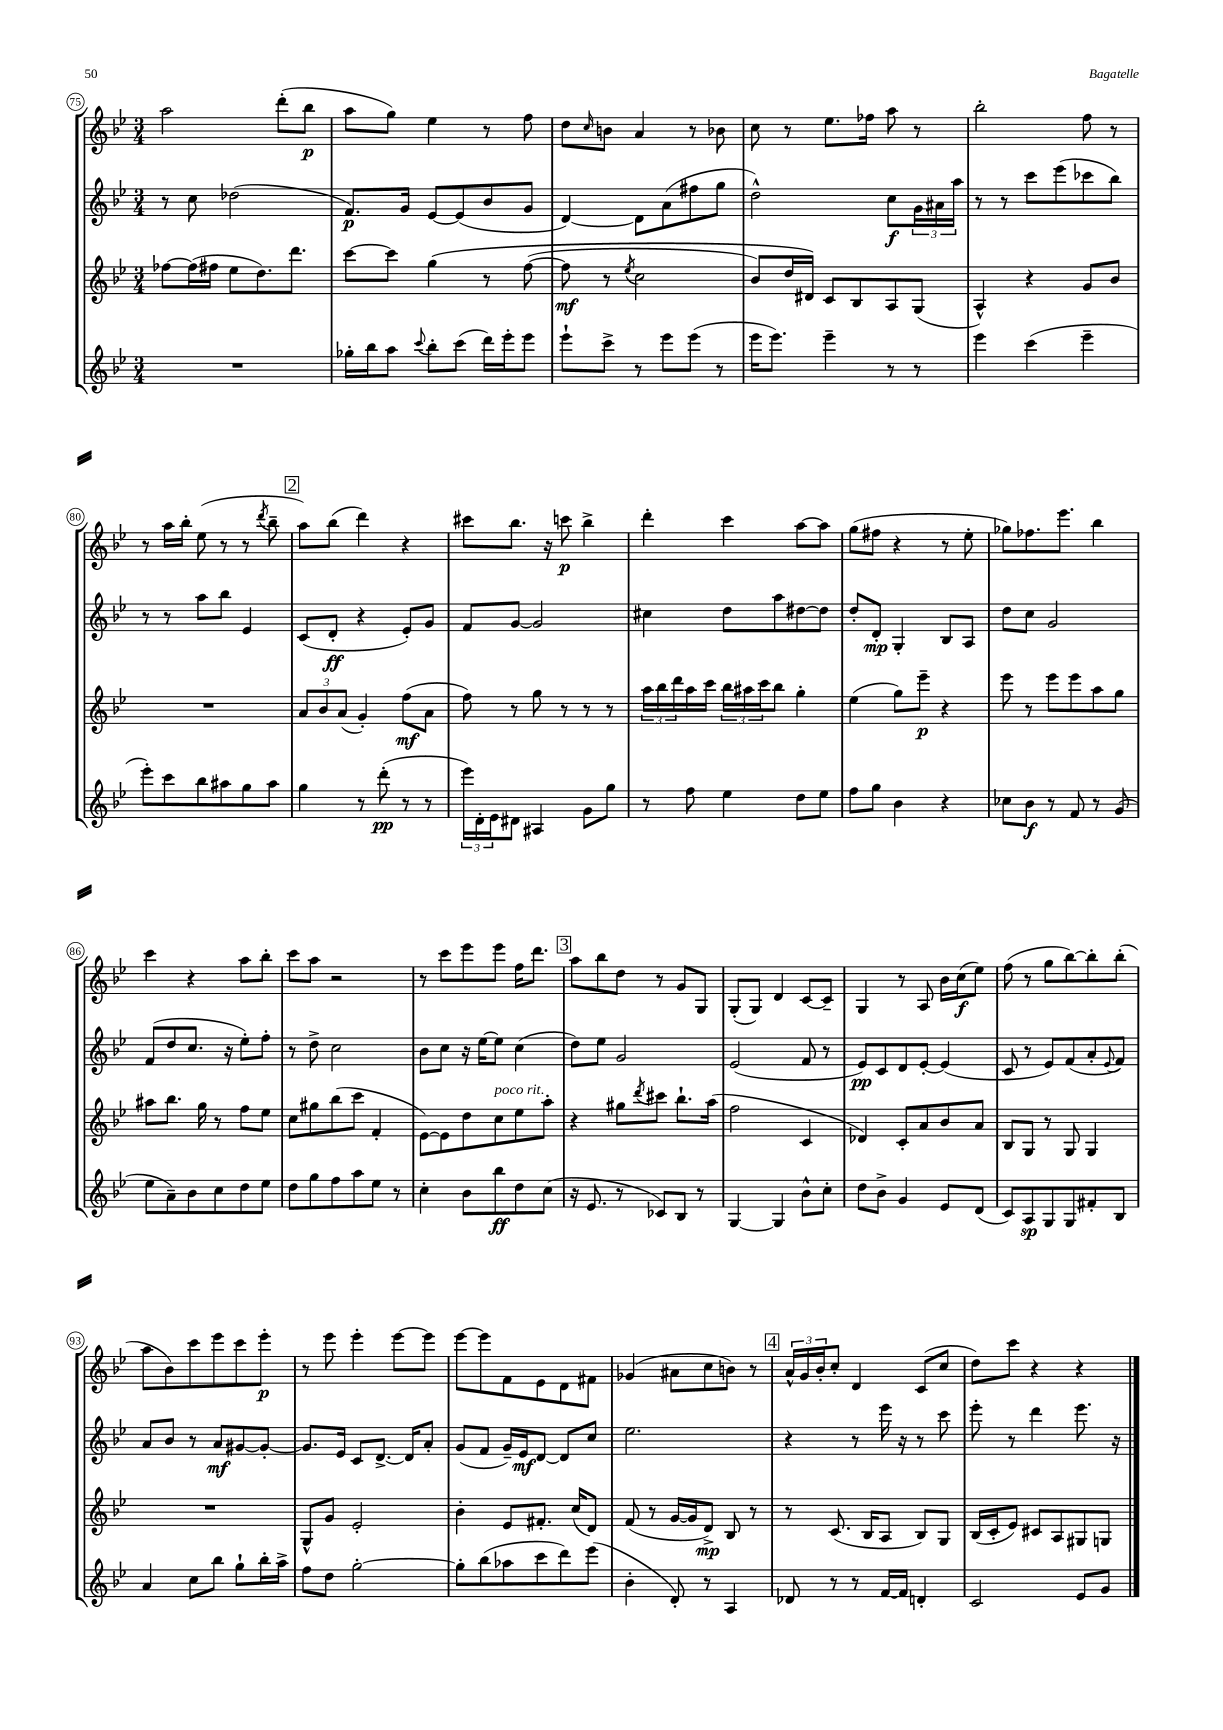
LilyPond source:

<<
\new StaffGroup <<
\new Staff = "s0" {
    \clef treble \key bes \major \numericTimeSignature \time 3/4
    a''2 d'''8-.( bes''8\p |
    a''8 g''8) ees''4 r8 f''8 |
    d''8 \grace { c''16 } b'8 a'4 r8 bes'8 |
    c''8 r8 ees''8. fes''16 a''8 r8 |
    bes''2-. f''8 r8 |
    r8 a''16 bes''16-. ees''8( r8 r8 \acciaccatura { d'''8 } bes''8-- |
    \mark \markup { \box "2" } a''8) bes''8( d'''4) r4 |
    cis'''8 bes''8. r16 c'''8\p bes''4-> |
    d'''4-. c'''4 a''8~ a''8 |
    g''8( fis''8 r4 r8 ees''8-. |
    ges''8) fes''8. ees'''8. bes''4 |
    c'''4 r4 a''8 bes''8-. |
    c'''8 a''8 r2 |
    r8 c'''8 ees'''8 ees'''8 f''16 d'''8. |
    \mark \markup { \box "3" } a''8 bes''8 d''8 r8 g'8 g8 |
    g8-.( g8) d'4 c'8~ c'8-- |
    g4 r8 a8 bes'16 c''16\f( ees''8) |
    f''8( r8 g''8 bes''8~) bes''8-. bes''8-.( |
    a''8 bes'8) c'''8 ees'''8 c'''8 ees'''8-.\p |
    r8 ees'''8 ees'''4-. ees'''8~ ees'''8 |
    ees'''8~ ees'''8 f'8 ees'8 d'8 fis'8 |
    ges'4( ais'8 c''8 b'8) r8 |
    \mark \markup { \box "4" } \tuplet 3/2 { a'16-^ g'16 bes'16-. } c''8-. d'4 c'8( c''8 |
    d''8) c'''8 r4 r4 \bar "|." |
}
\new Staff = "s1" {
    \clef treble \key bes \major \numericTimeSignature \time 3/4
    r8 c''8 des''2( |
    f'8.\p) g'16 ees'8~ ees'8( bes'8 g'8 |
    d'4~) d'8 a'8( fis''8 g''8 |
    d''2-^) c''8\f \tuplet 3/2 { g'16 ais'16 a''16 } |
    r8 r8 c'''8 ees'''8( ces'''8 bes''8) |
    r8 r8 a''8 bes''8 ees'4 |
    \mark \markup { \box "2" } c'8( d'8-.\ff r4 ees'8-.) g'8 |
    f'8 g'8~ g'2 |
    cis''4 d''8 a''8 dis''8~ dis''8 |
    d''8-. d'8-.\mp g4-. bes8 a8 |
    d''8 c''8 g'2 |
    f'8( d''8 c''8. r16 ees''8-.) f''8-. |
    r8 d''8-> c''2 |
    bes'8 c''8 r16 ees''16~ ees''8 c''4( |
    \mark \markup { \box "3" } d''8) ees''8 g'2 |
    ees'2( f'8 r8 |
    ees'8\pp) c'8 d'8 ees'8~-. ees'4( |
    c'8 r8 ees'8) f'8( a'8-. \appoggiatura { ees'8 } f'8) |
    a'8 bes'8 r8 a'8\mf gis'8~ gis'8~-. |
    gis'8. ees'16 c'8 d'8.~-> d'16 a'8-. |
    g'8( f'8 g'16--) ees'16\mf d'8~ d'8 c''8 |
    ees''2. |
    \mark \markup { \box "4" } r4 r8 ees'''16 r16 r8 c'''8 |
    ees'''8-. r8 d'''4 ees'''8. r16 \bar "|." |
}
\new Staff = "s2" {
    \clef treble \key bes \major \numericTimeSignature \time 3/4
    fes''8~ fes''16( fis''16 ees''8 d''8.) d'''8. |
    c'''8~ c'''8 g''4\( r8 f''8~( |
    f''8\mf r8 \acciaccatura { ees''8 } c''2 |
    bes'8) d''16 dis'16\) c'8 bes8 a8 g8( |
    a4-^) r4 g'8 bes'8 |
    R2. |
    \mark \markup { \box "2" } \tuplet 3/2 { a'8 bes'8 a'8( } g'4-.) f''8\mf( a'8 |
    f''8) r8 g''8 r8 r8 r8 |
    \tuplet 3/2 { a''16 bes''16 d'''16 } a''16 c'''16 \tuplet 3/2 { bes''16 ais''16 c'''16 } bes''8 g''4-. |
    ees''4( g''8) ees'''8--\p r4 |
    ees'''8 r8 ees'''8 ees'''8 a''8 g''8 |
    ais''8 bes''8. g''16 r8 f''8 ees''8 |
    c''8 gis''8 bes''8( c'''8 f'4-. |
    ees'8~) ees'8 d''8 c''8^\markup { \italic "poco rit." } ees''8 a''8-. |
    \mark \markup { \box "3" } r4 gis''8 \acciaccatura { d'''8 } cis'''8 bes''8.-! a''16( |
    f''2 c'4 |
    des'4) c'8-. a'8 bes'8 a'8 |
    bes8 g8 r8 g8 g4 |
    R2. |
    g8-^ g'8 ees'2-. |
    bes'4-. ees'8 fis'8.-. c''16( d'8) |
    f'8( r8 g'16~ g'16 d'8->\mp) bes8 r8 |
    \mark \markup { \box "4" } r8 c'8.( bes16 a8 bes8) g8 |
    bes16( c'16-. ees'8) cis'8 a8 gis8 g8 \bar "|." |
}
\new Staff = "s3" {
    \clef treble \key bes \major \numericTimeSignature \time 3/4
    R2. |
    ges''16-. bes''16 a''8 \appoggiatura { c'''8 } bes''8-. c'''8( d'''16) ees'''16-. ees'''8 |
    ees'''8-! c'''8-> r8 ees'''8 ees'''8( r8 |
    ees'''16 ees'''8.) ees'''4-- r8 r8 |
    ees'''4 c'''4( ees'''4-- |
    ees'''8-.) c'''8 bes''8 ais''8 g''8 ais''8 |
    \mark \markup { \box "2" } g''4 r8 d'''8-.\pp( r8 r8 |
    \tuplet 3/2 { ees'''16) d'16-. ees'16 } dis'8 ais4 g'8 g''8 |
    r8 f''8 ees''4 d''8 ees''8 |
    f''8 g''8 bes'4 r4 |
    ces''8 bes'8\f r8 f'8 r8 g'8( |
    ees''8 a'8--) bes'8 c''8 d''8 ees''8 |
    d''8 g''8 f''8 a''8 ees''8 r8 |
    c''4-. bes'8 bes''8\ff d''8 c''8( |
    \mark \markup { \box "3" } r16 ees'8. r8 ces'8) bes8 r8 |
    g4~ g4 bes'8-^ c''8-. |
    d''8 bes'8-> g'4 ees'8 d'8( |
    c'8) a8\sp g8 g8 fis'8-. bes8 |
    a'4 c''8 bes''8 g''8-! bes''16-. a''16-> |
    f''8 d''8 g''2~-. |
    g''8-. bes''8( aes''8 c'''8 d'''8) ees'''8( |
    bes'4-. d'8-.) r8 a4 |
    \mark \markup { \box "4" } des'8 r8 r8 f'16~ f'16 d'4-. |
    c'2 ees'8 g'8 \bar "|." |
}
>>
>>
\layout { \context { \Score currentBarNumber = #75 \override BarNumber.stencil = #(make-stencil-circler 0.1 0.3 ly:text-interface::print) } }
